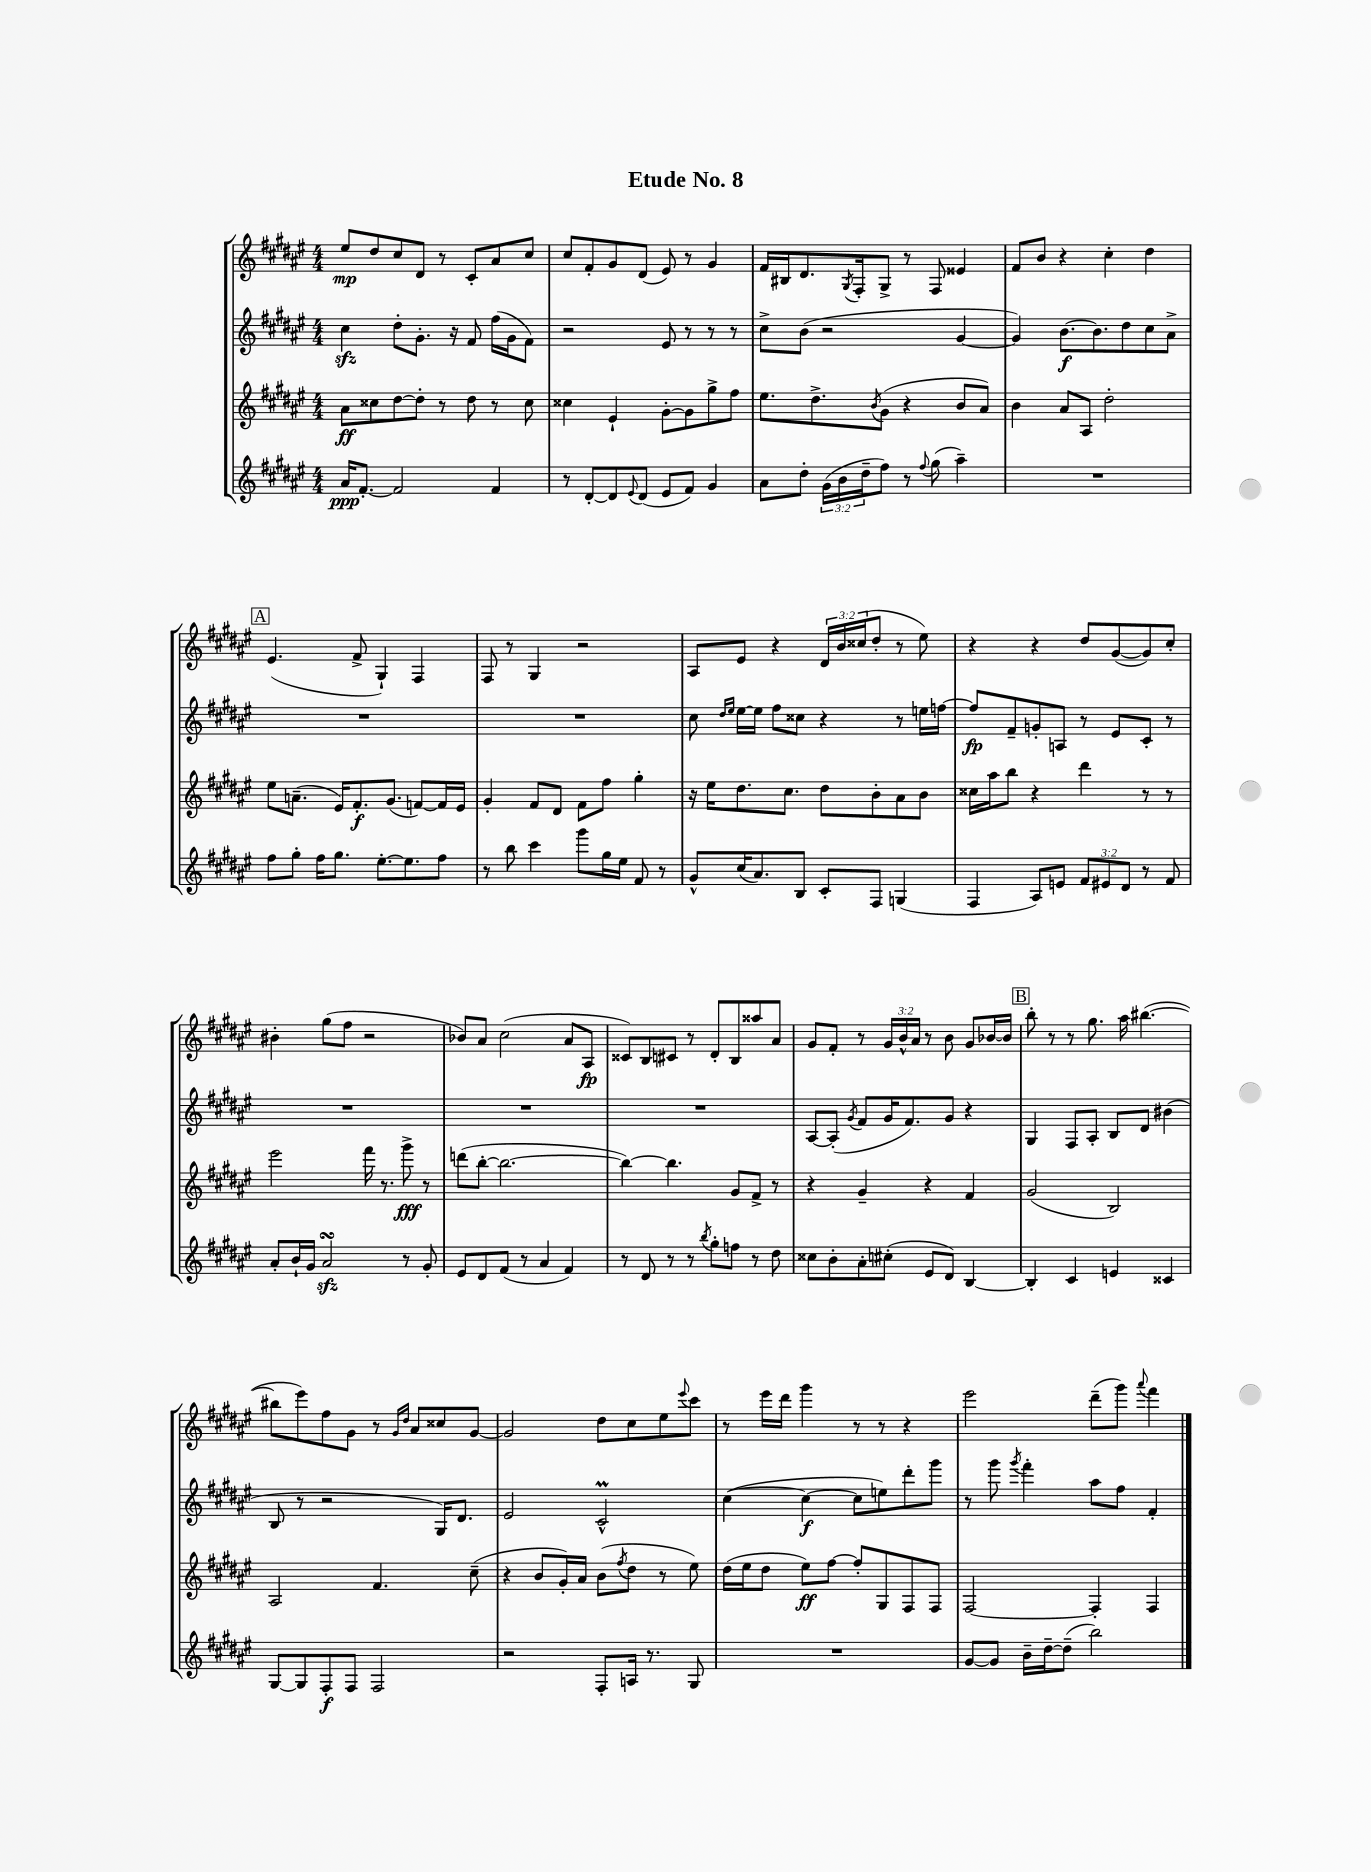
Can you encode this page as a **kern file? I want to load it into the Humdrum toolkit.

**kern	**dynam	**kern	**dynam	**kern	**dynam	**kern	**dynam
*part4	*part4	*part3	*part3	*part2	*part2	*part1	*part1
*staff4	*staff4	*staff3	*staff3	*staff2	*staff2	*staff1	*staff1
*clefG2	*	*clefG2	*	*clefG2	*	*clefG2	*
*k[f#c#g#d#a#e#]	*	*k[f#c#g#d#a#e#]	*	*k[f#c#g#d#a#e#]	*	*k[f#c#g#d#a#e#]	*
*M4/4	*	*M4/4	*	*M4/4	*	*M4/4	*
=1	=1	=1	=1	=1	=1	=1	=1
16a#/KL	ppp	8a#\L	ff	4cc#zz\	.	8ee#/L	mp
[8.f#'/J	.	.	.	.	.	.	.
.	.	8cc##X\	.	.	.	8dd#/	.
2f#/]	.	[8dd#\	.	8dd#'\L	.	8cc#/	.
.	.	8dd#'\J]	.	8.g#'\J	.	8d#/J	.
.	.	8r	.	.	.	8r	.
.	.	.	.	16r	.	.	.
.	.	8dd#\	.	8f#/	.	8c#'/L	.
4f#/	.	8r	.	(16ff#\LL	.	8a#/	.
.	.	.	.	16g#\J	.	.	.
.	.	8cc##\	.	8f#\J)	.	8cc#/J	.
=2	=2	=2	=2	=2	=2	=2	=2
8r	.	4cc##X\	.	2r	.	8cc#/L	.
[8d#'/L	.	.	.	.	.	8f#'/	.
8d#/]	.	4e#`/	.	.	.	8g#/	.
8qqe#/	.	.	.	.	.	.	.
(8d#/J	.	.	.	.	.	(8d#/J	.
8e#/L	.	[8g#'\L	.	8e#/	.	8e#/)	.
8f#/J)	.	8g#\]	.	8r	.	8r	.
4g#/	.	8gg#^\	.	8r	.	4g#/	.
.	.	8ff#\J	.	8r	.	.	.
=3	=3	=3	=3	=3	=3	=3	=3
8a#\L	.	8.ee#\L	.	8cc#^\L	.	16f#/LL	.
.	.	.	.	.	.	16B#X/J	.
8dd#'\J	.	.	.	(8b\J	.	8.d#/	.
.	.	8.dd#^\	.	.	.	.	.
(24g#\LL	.	.	.	2r	.	.	.
24b\	.	.	.	.	.	.	.
.	.	.	.	.	.	8qG#/	.
.	.	.	.	.	.	16F#'/k	.
24dd#~\J	.	.	.	.	.	.	.
.	.	8qb/	.	.	.	.	.
8ff#\J)	.	(8g#\J	.	.	.	8G#^/J	.
8r	.	4r	.	.	.	8r	.
8qqff#/	.	.	.	.	.	.	.
(8gg#\	.	.	.	.	.	8F#/	.
4aa#~\)	.	8b/L	.	[4g#/	.	4e##X/	.
.	.	8a#/J)	.	.	.	.	.
=4	=4	=4	=4	=4	=4	=4	=4
1r	.	4b\	.	4g#/])	.	8f#/L	.
.	.	.	.	.	.	8b/J	.
.	.	8a#/L	.	[8.b\L	f	4r	.
.	.	8A#/J	.	.	.	.	.
.	.	.	.	8.b\]	.	.	.
.	.	2dd#'\	.	.	.	4cc#'\	.
.	.	.	.	8dd#\	.	.	.
.	.	.	.	8cc#\	.	4dd#\	.
.	.	.	.	8a#^\J	.	.	.
!!LO:LB:g=z
!!LO:REH:place=s1:t=A
=5	=5	=5	=5	=5	=5	=5	=5
8ff#\L	.	8ee#\L	.	1r	.	(4.e#/	.
8gg#'\J	.	(8.an~\J	.	.	.	.	.
16ff#\KL	.	.	.	.	.	.	.
8.gg#\J	.	16e#/KL)	.	.	.	.	.
.	.	8.f#'/	f	.	.	8f#^/	.
[8.ee#'\L	.	.	.	.	.	4G#`/)	.
.	.	(8.g#/J	.	.	.	.	.
8.ee#\]	.	.	.	.	.	.	.
.	.	[8fn/L)	.	.	.	4F#/	.
8ff#\J	.	16f/L]	.	.	.	.	.
.	.	16e#/JJ	.	.	.	.	.
=6	=6	=6	=6	=6	=6	=6	=6
8r	.	4g#'/	.	1r	.	8F#/	.
8bb\	.	.	.	.	.	8r	.
4ccc#\	.	8f#/L	.	.	.	4G#/	.
.	.	8d#/J	.	.	.	.	.
8ggg#\L	.	8f#\L	.	.	.	2r	.
16gg#\L	.	8ff#\J	.	.	.	.	.
16ee#\JJ	.	.	.	.	.	.	.
8f#/	.	4gg#'\	.	.	.	.	.
8r	.	.	.	.	.	.	.
=7	=7	=7	=7	=7	=7	=7	=7
8g#^^/L	.	16r	.	8cc#\	.	8A#/L	.
.	.	16ee#\KL	.	.	.	.	.
.	.	.	.	16qqdd#/LL	.	.	.
.	.	.	.	16qqee#/JJ	.	.	.
(16cc#/K	.	8.dd#\	.	[16ee#\LL	.	8e#/J	.
8.a#/)	.	.	.	16ee#\JJ]	.	.	.
.	.	.	.	8ff#\L	.	4r	.
.	.	8.cc#\J	.	.	.	.	.
8B/J	.	.	.	8cc##X\J	.	.	.
8c#'/L	.	8dd#\L	.	4r	.	24d#/LL	.
.	.	.	.	.	.	24b/	.
.	.	.	.	.	.	(24cc##X/J	.
8F#/J	.	8b'\	.	.	.	8dd#'/J	.
(4Gn/	.	8a#\	.	8r	.	8r	.
.	.	8b\J	.	16een\LL	.	8ee#\)	.
.	.	.	.	[16ffn\JJ	.	.	.
=8	=8	=8	=8	=8	=8	=8	=8
4F#/	.	16cc##X\LL	.	8ff/L]	fp	4r	.
.	.	16aa#\J	.	.	.	.	.
.	.	8bb\J	.	8f#~/	.	.	.
8A#/L)	.	4r	.	8gn'/	.	4r	.
8en/J	.	.	.	8An/J	.	.	.
12f#/L	.	4ddd#\	.	8r	.	8dd#/L	.
12e#X/	.	.	.	.	.	.	.
.	.	.	.	8e#/L	.	([8g#/	.
12d#/J	.	.	.	.	.	.	.
8r	.	8r	.	8c#'/J	.	8g#/])	.
8f#/	.	8r	.	8r	.	8cc#'/J	.
!!LO:LB:g=z
=9	=9	=9	=9	=9	=9	=9	=9
8a#'/L	.	2eee#\	.	1r	.	4b#X'\	.
16b`/L	.	.	.	.	.	.	.
16g#/JJ	.	.	.	.	.	.	.
2a#zzsSsS/	.	.	.	.	.	(8gg#\L	.
.	.	.	.	.	.	8ff#\J	.
.	.	16fff#\	.	.	.	2r	.
.	.	8.r	.	.	.	.	.
8r	.	8ggg#^\	fff	.	.	.	.
8g#'/	.	8r	.	.	.	.	.
=10	=10	=10	=10	=10	=10	=10	=10
8e#/L	.	(8dddn\L	.	1r	.	8b-X/L)	.
8d#/	.	[8bb'\J	.	.	.	8a#/J	.
(8f#/J	.	2.bb\_	.	.	.	(2cc#\	.
8r	.	.	.	.	.	.	.
4a#/	.	.	.	.	.	.	.
4f#/)	.	.	.	.	.	8a#/L	.
.	.	.	.	.	.	8A#/J	fp
=11	=11	=11	=11	=11	=11	=11	=11
8r	.	4bb\_)	.	1r	.	8c##X/L)	.
8d#/	.	.	.	.	.	8B/	.
8r	.	4.bb\]	.	.	.	8c#X/J	.
8r	.	.	.	.	.	8r	.
8qbb/	.	.	.	.	.	.	.
8gg#'\L	.	.	.	.	.	8d#'/L	.
8ffn\J	.	8g#/L	.	.	.	8B/	.
8r	.	8f#^/J	.	.	.	8aa##X/	.
8dd#\	.	8r	.	.	.	8a#/J	.
=12	=12	=12	=12	=12	=12	=12	=12
8cc##X\L	.	4r	.	[8A#/L	.	8g#/L	.
8b'\	.	.	.	(8A#'/J]	.	8f#'/J	.
.	.	.	.	8qg#/	.	.	.
8a#'\	.	4g#~/	.	8f#/L	.	8r	.
(8cc#X'\J	.	.	.	16g#/K	.	24g#/LL	.
.	.	.	.	.	.	24b^^/	.
.	.	.	.	8.f#/)	.	.	.
.	.	.	.	.	.	24a#/JJ	.
8e#/L	.	4r	.	.	.	8r	.
8d#/J)	.	.	.	8g#/J	.	8b\	.
[4B/	.	4f#/	.	4r	.	8g#/L	.
.	.	.	.	.	.	[16b-X/L	.
.	.	.	.	.	.	16b-/JJ]	.
!!LO:REH:place=s1:t=B
=13	=13	=13	=13	=13	=13	=13	=13
4B'/]	.	(2g#/	.	4G#/	.	8bb'\	.
.	.	.	.	.	.	8r	.
4c#/	.	.	.	8F#/L	.	8r	.
.	.	.	.	8A#'/J	.	8.gg#\	.
4en/	.	2B/)	.	8B/L	.	.	.
.	.	.	.	.	.	16aa#\	.
.	.	.	.	8d#/J	.	([4.bb#X\	.
4c##X/	.	.	.	(4b#X\	.	.	.
!!LO:LB:g=z
=14	=14	=14	=14	=14	=14	=14	=14
[8G#/L	.	2A#/	.	8B/	.	8bb#X\L]	.
8G#/]	.	.	.	8r	.	8eee#\)	.
8F#'/	f	.	.	2r	.	8ff#\	.
8F#/J	.	.	.	.	.	8g#\J	.
2F#/	.	4.f#/	.	.	.	8r	.
.	.	.	.	.	.	16qqg#/LL	.
.	.	.	.	.	.	16qqdd#/JJ	.
.	.	.	.	.	.	8a#/L	.
.	.	.	.	16G#/KL)	.	8cc##X/	.
.	.	.	.	8.d#/J	.	.	.
.	.	(8cc#~\	.	.	.	[8g#/J	.
=15	=15	=15	=15	=15	=15	=15	=15
2r	.	4r	.	2e#/	.	2g#/]	.
.	.	8b/L	.	.	.	.	.
.	.	16g#'/L)	.	.	.	.	.
.	.	16a#/JJ	.	.	.	.	.
8F#'/L	.	(8b\L	.	2c#M^^/	.	8dd#\L	.
.	.	8qff#/	.	.	.	.	.
16An/Jk	.	8dd#\J	.	.	.	8cc#\	.
8.r	.	.	.	.	.	.	.
.	.	8r	.	.	.	8ee#\	.
.	.	.	.	.	.	8qqeee#/	.
8G#/	.	8ee#\)	.	.	.	8ccc#\J	.
=16	=16	=16	=16	=16	=16	=16	=16
1r	.	(16dd#\LL	.	([4cc#\	.	8r	.
.	.	16ee#\J	.	.	.	.	.
.	.	8dd#\J	.	.	.	16eee#\LL	.
.	.	.	.	.	.	16ddd#\JJ	.
.	.	8ee#\L)	ff	4cc#\_	f	4ggg#\	.
.	.	[8ff#\J	.	.	.	.	.
.	.	8ff#'/L]	.	8cc#\L]	.	8r	.
.	.	8G#/	.	8een\)	.	8r	.
.	.	8F#/	.	8ddd#'\	.	4r	.
.	.	8F#/J	.	8ggg#\J	.	.	.
=17	=17	=17	=17	=17	=17	=17	=17
[8g#/L	.	[2F#/	.	8r	.	2eee#\	.
8g#/J]	.	.	.	8ggg#\	.	.	.
.	.	.	.	8qggg#/	.	.	.
16b~\LL	.	.	.	4fff#'\	.	.	.
[16dd#~\J	.	.	.	.	.	.	.
(8dd#~\J]	.	.	.	.	.	.	.
2bb\)	.	4F#'/]	.	8aa#\L	.	(8ddd#~\L	.
.	.	.	.	8ff#\J	.	8ggg#\J)	.
.	.	.	.	.	.	8qqaaa#/	.
.	.	4F#/	.	4f#'/	.	4fff#\	.
==	==	==	==	==	==	==	==
*-	*-	*-	*-	*-	*-	*-	*-
